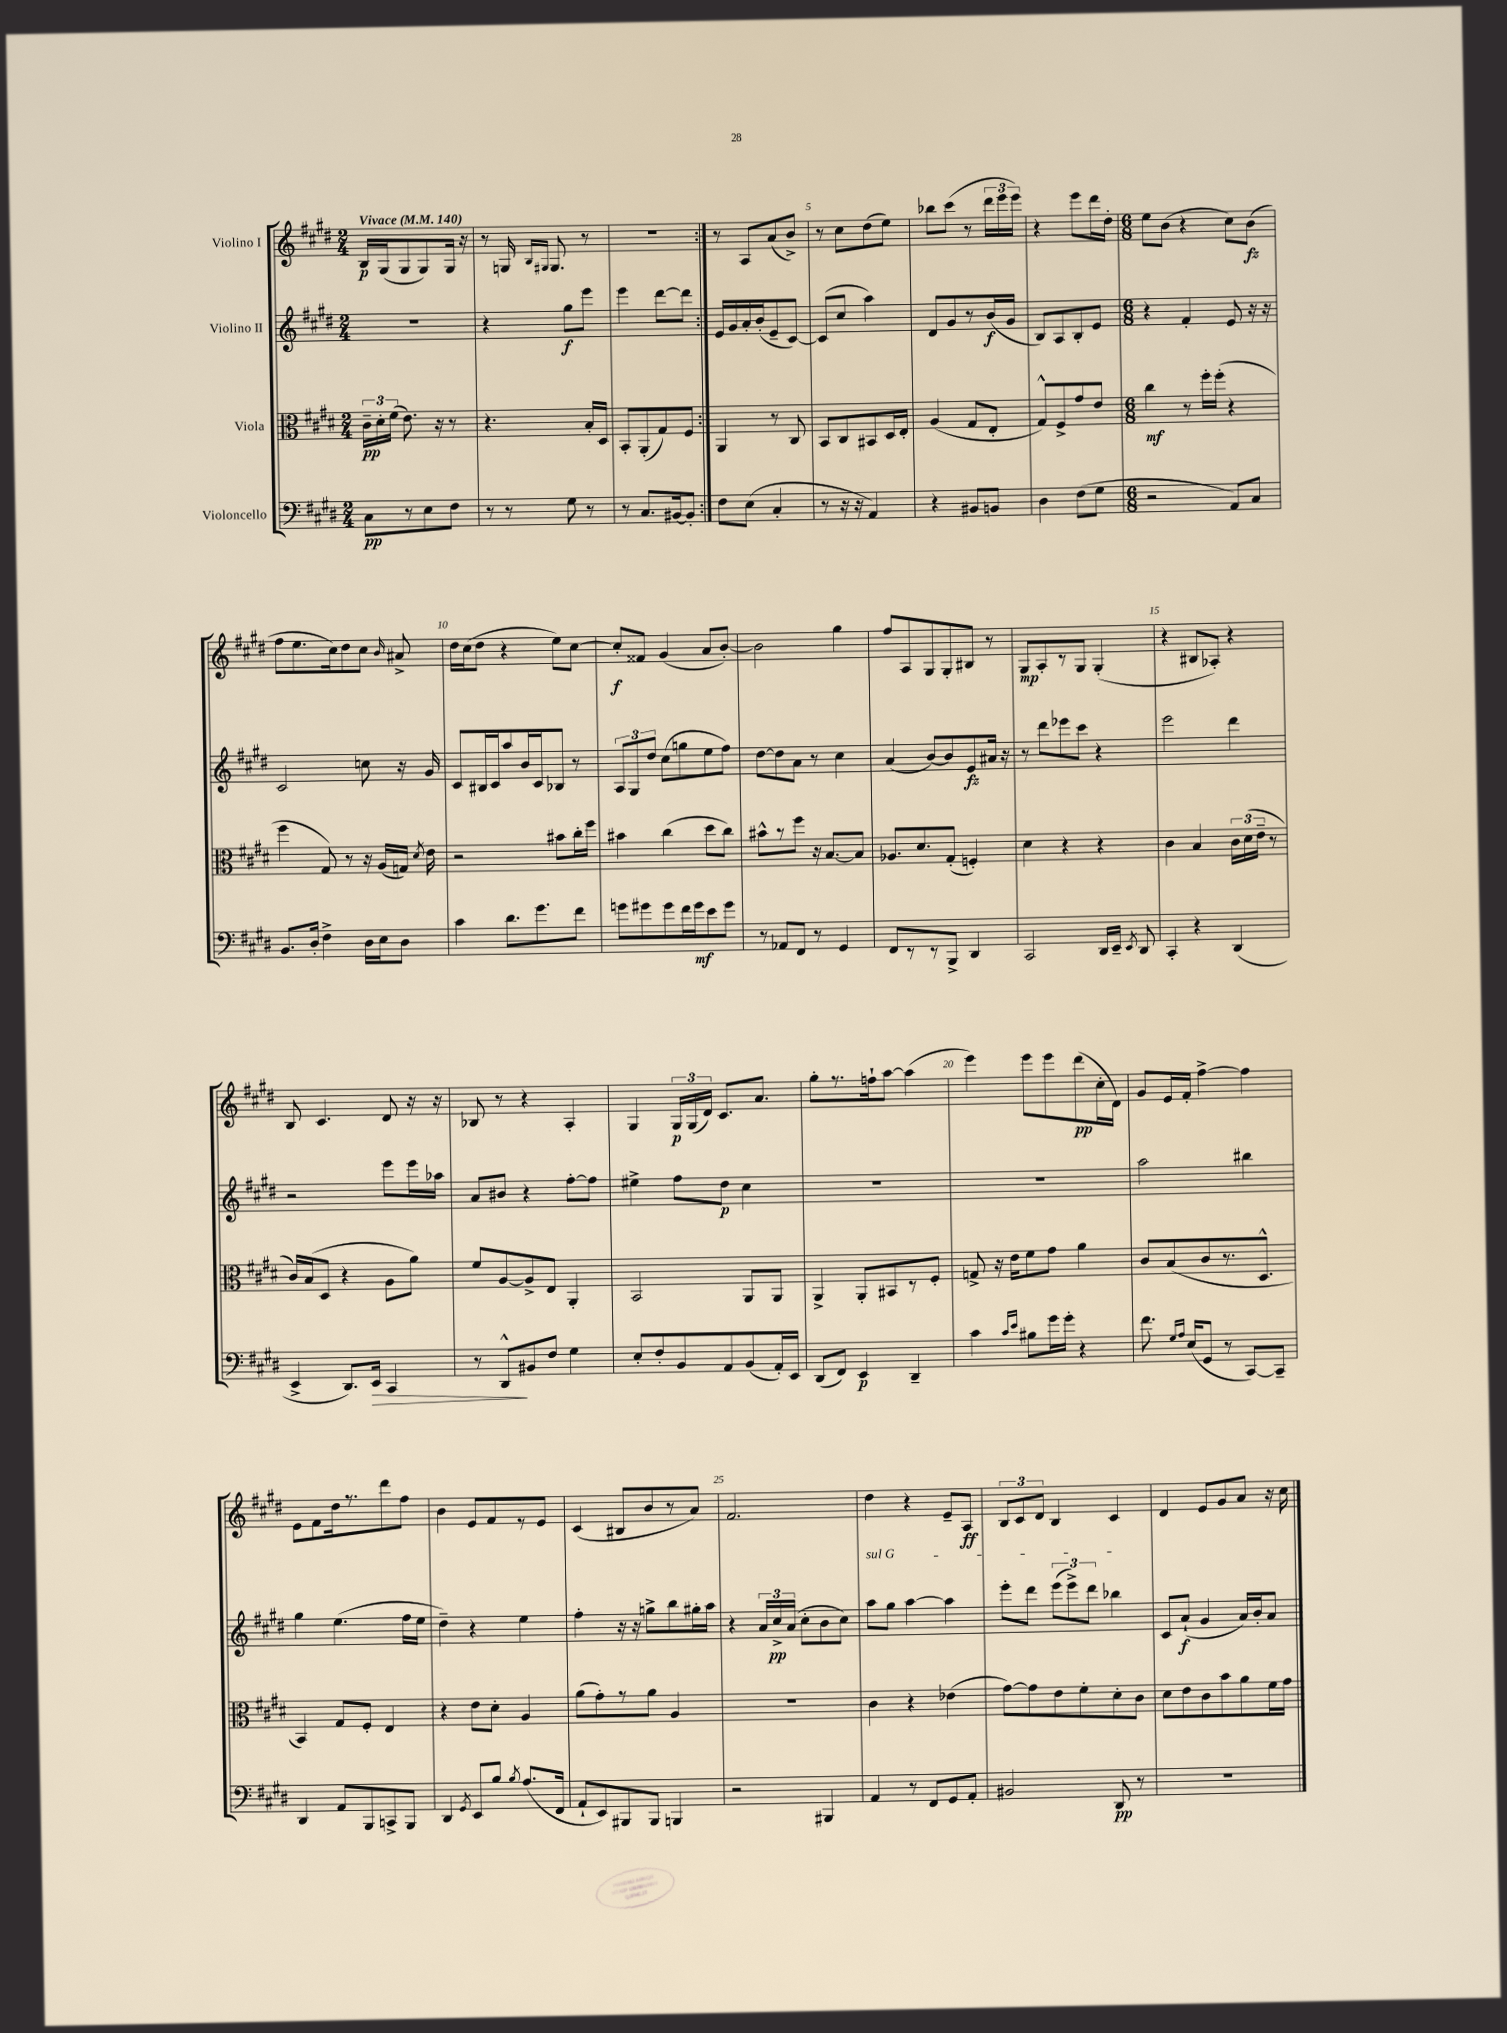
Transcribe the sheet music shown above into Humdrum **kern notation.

**kern	**kern	**kern	**kern
*staff4	*staff3	*staff2	*staff1
*clefF4	*clefC3	*clefG2	*clefG2
*k[f#c#g#d#]	*k[f#c#g#d#]	*k[f#c#g#d#]	*k[f#c#g#d#]
*M2/4	*M2/4	*M2/4	*M2/4
*MM140	*MM140	*MM140	*MM140
8C#	24c#~	2r	16B
.	24d#'	.	.
.	.	.	(16G#
.	(24f#	.	.
8r	8.e)	.	8G#
8E	.	.	8G#)
.	16r	.	.
8F#	8r	.	16G#
.	.	.	16r
=	=	=	=
8r	4.r	4r	8r
8r	.	.	16G
.	.	.	16qqB
.	.	.	16qqG#
.	.	.	8.G#
8G#	.	8gg#	.
8r	16B'	8eee	8r
.	16D#	.	.
=	=	=	=
8r	8BB'	4eee	2r
8.C#	(8AA'	.	.
.	8G#)	[8ddd#	.
[16BB#	.	.	.
8BB#']	8F#	8ddd#]	.
=:|!	=:|!	=:|!	=:|!
8F#	4AA	16e	8r
.	.	16g#	.
(8E	.	16a'	8A
.	.	(16b'	.
4C#'	8r	8e~	(8a
.	8C#	[8c#)	8b^)
=	=	=	=
8r	8BB	(8c#]	8r
16r	8C#	8cc#	8cc#
16r	.	.	.
4AA)	8BB#	4aa)	(8dd#
.	16D#	.	8ee)
.	16E'	.	.
=	=	=	=
4r	(4A	8d#	8bb-
.	.	8g#	(8ccc#
8BB#	8G#	8r	8r
8BB	8E'	(16b	24ddd#
.	.	.	24eee
.	.	16g#	.
.	.	.	24eee)
=	=	=	=
4D#	8G#^^)	8B)	4r
.	8F#^	8A	.
(8F#	8g#	8B'	8eee
8G#	8e	8e	16ddd#
.	.	.	16dd#'
=	=	=	=
*M6/8	*M6/8	*M6/8	*M6/8
2r	4cc#	4r	8ee
.	.	.	(8b
.	8r	4f#'	4r
.	16ff#'	.	.
.	(16ff#'	.	.
8AA)	4r	8e	8cc#)
8C#	.	16r	(8b
.	.	16r	.
=	=	=	=
8.BB	4ff#	2c#	8ff#
.	.	.	8.ee
16D#'	.	.	.
4F#^	8G#)	.	.
.	.	.	16cc#)
.	8r	.	8dd#
16D#	16r	8cc	8cc#
16E	(16A	.	.
.	.	.	16qqb
8D#	16G)	16r	8a#^
.	8qd#	.	.
.	16e	16g#	.
=	=	=	=
4c#	2r	8c#	16dd#
.	.	.	(16cc#
.	.	16B#	8dd#
.	.	16c#	.
8.d#	.	8aa	4r
.	.	16b	.
8.g#	.	16c#	.
.	8b#	8B-	8ee)
8f#	16cc#'	8r	[8cc#
.	16ff#	.	.
=	=	=	=
8g	4b#	12A	8cc#']
.	.	12G#	.
8g#	.	.	8f##
.	.	12dd#	.
8g#	(4cc#	(8cc#	(4g#
16f#	.	8gg	.
16g#	.	.	.
8e	8dd#	8ee	8a
8g#	8cc#)	8ff#)	[8b')
=	=	=	=
8r	8b#^^	[8dd#	2b]
8AA-	8r	8dd#]	.
8FF#	8ff#	8a	.
8r	16r	8r	.
.	[8.B	.	.
4GG#	.	4cc#	4gg#
.	8B]	.	.
=	=	=	=
8FF#	8.A-	(4a	8ff#
8r	.	.	8A
.	8.d#	.	.
8r	.	[8b)	8G#
8BBB^	(8G#'	8b]	8G#'
4DD#	4F')	8e	8B#
.	.	16a#	8r
.	.	16r	.
=	=	=	=
2CC#	4d#	8r	8G#
.	.	8ddd#	8A'
.	4r	8eee-	8r
.	.	8ccc#	8G#
16DD#	4r	4r	(4G#'
16EE~	.	.	.
8qEE	.	.	.
8DD#	.	.	.
=	=	=	=
4CC#'	4c#	2eee	4r
4r	4B	.	8B#
.	.	.	8A-')
(4DD#	24c#	4ddd#	4r
.	(24d#	.	.
.	24e~	.	.
.	8r	.	.
=	=	=	=
4EE^	16c#)	2r	8B
.	(16B	.	.
.	8D#	.	4.c#
8.DD#)	4r	.	.
16EE	.	.	.
4CC#	8A	8eee	8d#
.	8a)	16eee	16r
.	.	16aa-	16r
=	=	=	=
8r	8f#	8a	8B-
8DD#^^	[8A	8b#	8r
8BB#	8A^]	4r	4r
8F#	8E	.	.
4G#	4AA'	[8ff#'	4A'
.	.	8ff#]	.
=	=	=	=
8E'	2BB	4ee#^	4G#
8F#'	.	.	.
8BB	.	8ff#	24G#
.	.	.	(24G#
.	.	.	24d#)
8AA	.	8dd#	8.c#
(8BB	8AA	4cc#	.
.	.	.	8.a
16AA')	8AA	.	.
16EE	.	.	.
=	=	=	=
(8DD#	4AA^	2.r	8gg#'
8FF#)	.	.	8.r
4EE	8AA'	.	.
.	.	.	16ff`
.	8BB#	.	[8aa
4DD#~	8r	.	(4aa]
.	8F#'	.	.
=	=	=	=
4c#	8G^	2.r	4eee)
.	16r	.	.
.	16e	.	.
16qqc#	.	.	.
16qqe	.	.	.
8B#	8f#	.	8eee
16g#	8g#	.	8eee
16g#'	.	.	.
4r	4a	.	(8ddd#
.	.	.	16cc#'
.	.	.	16d#)
=	=	=	=
8.f#	8c#	2aa	8g#
.	(8B	.	16e
16qqG#	.	.	.
16qqA	.	.	.
(16E	.	.	16f#'
8GG#	8c#	.	[4ff#^
8r	8.r	.	.
[8CC#)	.	4bb#	4ff#]
.	8.D#^^	.	.
8CC#~]	.	.	.
=	=	=	=
4DD#	4BB)	4gg#	8e
.	.	.	8f#
8AA	8G#	(4.ee	16dd#
.	.	.	8.r
8BBB	8F#'	.	.
8CC^	4E	.	8ddd#
8BBB	.	16ff#	8ff#
.	.	16ee	.
=	=	=	=
4DD#	4r	4dd#~)	4b
8qGG#	.	.	.
8EE	8e	4r	8e
8B	8d#'	.	8f#
8qB	.	.	.
(8.A	4A	4ee	8r
.	.	.	8e
16FF#	.	.	.
=	=	=	=
8AA`	(8a	4ff#'	(4c#
8EE)	8g#')	.	.
8BBB#	8r	16r	8B#
.	.	16r	.
8BBB#	8a	8gg^	8b
4BBB	4A	8bb	8r
.	.	16gg#'	8a)
.	.	16aa	.
=	=	=	=
2r	2.r	4r	2.f#
.	.	24a	.
.	.	24cc#^	.
.	.	(24a	.
.	.	8cc#'	.
4BBB#	.	8b	.
.	.	8cc#)	.
=	=	=	=
4AA	4c#	8aa	4dd#
.	.	8gg#	.
8r	4r	[4aa	4r
8FF#	.	.	.
8GG#	(4e-	4aa]	8e~
8AA'	.	.	8A
=	=	=	=
2BB#	[8g#)	8eee'	12B
.	.	.	12c#
.	8g#]	8ddd#	.
.	.	.	12d#
.	8e	(12eee	4B
.	.	12eee^)	.
.	8f#'	.	.
.	.	12ddd#	.
8DD#	8d#'	4bb-	4c#
8r	8c#	.	.
=	=	=	=
2.r	8d#	8c#	4d#
.	8e	(8a`	.
.	8c#	4g#	8e
.	8b	.	8g#
.	8a	16a)	8a
.	.	16b'	.
.	16f#	8a	16r
.	16g#	.	16cc#
==	==	==	==
*-	*-	*-	*-
